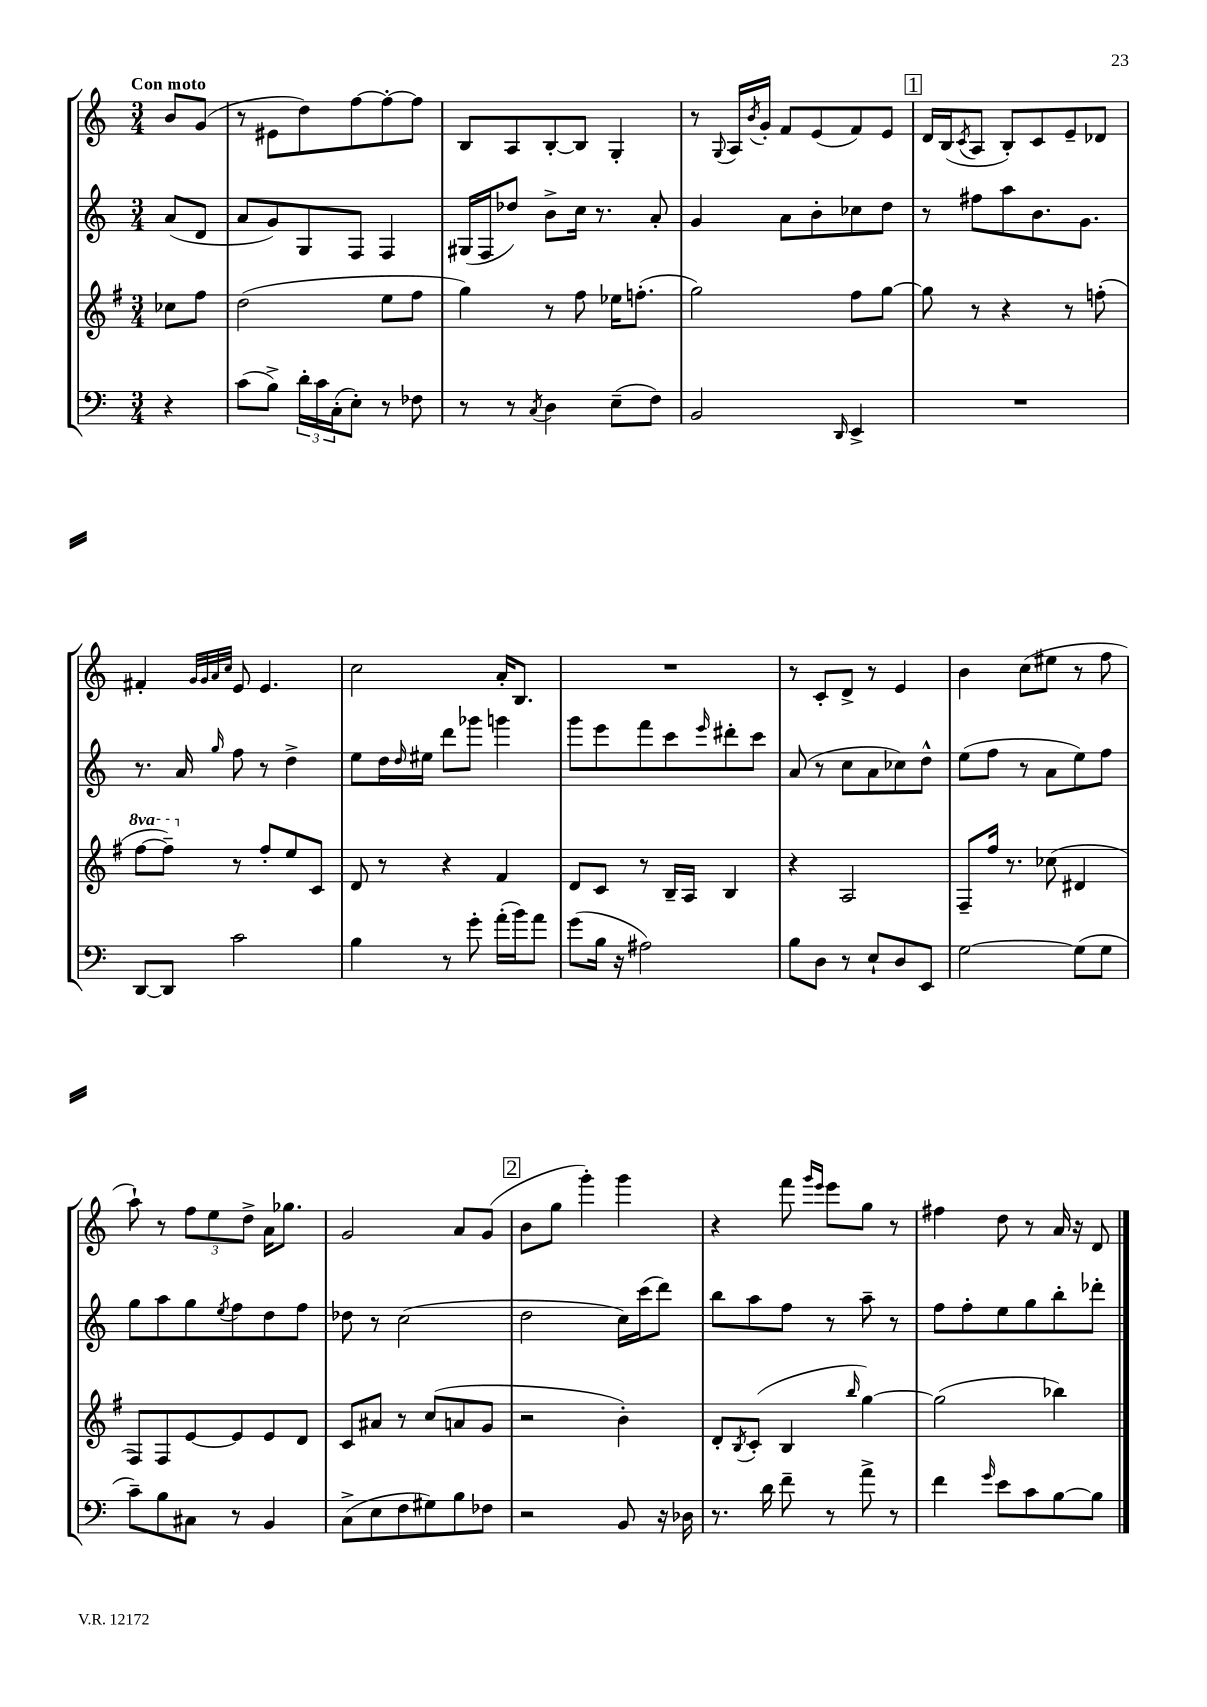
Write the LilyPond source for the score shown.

<<
\new StaffGroup <<
\new Staff = "s0" {
    \clef treble \key c \major \numericTimeSignature \time 3/4 \partial 4 \tempo "Con moto"
    b'8 g'8( |
    r8 eis'8 d''8) f''8~ f''8~-. f''8 |
    b8 a8 b8~-. b8 g4-. |
    r8 \appoggiatura { g8 } a16 \acciaccatura { b'8 } g'16-. f'8 e'8( f'8) e'8 |
    \mark \markup { \box "1" } d'16 b16( \acciaccatura { c'8 } a8 b8-.) c'8 e'8-- des'8 |
    fis'4-. \grace { g'32 g'32 a'32 c''32 } e'8 e'4. |
    c''2 a'16-. b8. |
    R2. |
    r8 c'8-. d'8-> r8 e'4 |
    b'4 c''8( eis''8 r8 f''8 |
    a''8-!) r8 \tuplet 3/2 { f''8 e''8 d''8-> } a'16 ges''8. |
    g'2 a'8 g'8( |
    \mark \markup { \box "2" } b'8 g''8 g'''4-.) g'''4 |
    r4 f'''8 \grace { g'''16 e'''16 } e'''8 g''8 r8 |
    fis''4 d''8 r8 a'16 r16 d'8 \bar "|." |
}
\new Staff = "s1" {
    \clef treble \key c \major \numericTimeSignature \time 3/4 \partial 4
    a'8( d'8 |
    a'8 g'8) g8 f8 f4 |
    gis16( f16 des''8) b'8-> c''16 r8. a'8-. |
    g'4 a'8 b'8-. ces''8 d''8 |
    \mark \markup { \box "1" } r8 fis''8 a''8 b'8. g'8. |
    r8. a'16 \grace { g''16 } f''8 r8 d''4-> |
    e''8 d''16 \grace { d''16 } eis''16 d'''8 ges'''8 g'''4 |
    g'''8 e'''8 f'''8 c'''8 \grace { e'''16 } dis'''8-. c'''8 |
    a'8( r8 c''8 a'8 ces''8) d''8-^ |
    e''8( f''8 r8 a'8 e''8) f''8 |
    g''8 a''8 g''8 \acciaccatura { e''8 } f''8 d''8 f''8 |
    des''8 r8 c''2( |
    \mark \markup { \box "2" } d''2 c''16) c'''16( d'''8) |
    b''8 a''8 f''8 r8 a''8-- r8 |
    f''8 f''8-. e''8 g''8 b''8-. des'''8-. \bar "|." |
}
\new Staff = "s2" {
    \clef treble \key g \major \numericTimeSignature \time 3/4 \set Staff.ottavationMarkups = #ottavation-simple-ordinals \partial 4
    ces''8 fis''8 |
    d''2( e''8 fis''8 |
    g''4) r8 fis''8 ees''16 f''8.-.( |
    g''2) fis''8 g''8~ |
    \mark \markup { \box "1" } g''8 r8 r4 r8 f''8-.( |
    \ottava #1 fis'''8~ fis'''8--) \ottava #0 r8 fis''8-. e''8 c'8 |
    d'8 r8 r4 fis'4 |
    d'8 c'8 r8 b16-- a16 b4 |
    r4 a2 |
    fis8-- fis''16 r8. ces''8( dis'4 |
    fis8) fis8 e'8~ e'8 e'8 d'8 |
    c'8 ais'8 r8 c''8( a'8 g'8 |
    \mark \markup { \box "2" } r2 b'4-.) |
    d'8-. \acciaccatura { b8 } c'8-.( b4 \grace { b''16 } g''4~) |
    g''2( bes''4) \bar "|." |
}
\new Staff = "s3" {
    \clef bass \key c \major \numericTimeSignature \time 3/4 \partial 4
    r4 |
    c'8( b8->) \tuplet 3/2 { d'16-. c'16 c16-.( } e8-.) r8 fes8 |
    r8 r8 \acciaccatura { c8 } d4 e8--( f8) |
    b,2 \grace { d,16 } e,4-> |
    \mark \markup { \box "1" } R2. |
    d,8~ d,8 c'2 |
    b4 r8 g'8-. a'16-.( b'16) a'8 |
    g'8( b16 r16 ais2) |
    b8 d8 r8 e8-! d8 e,8 |
    g2~ g8( g8 |
    c'8--) b8 cis8 r8 b,4 |
    c8->( e8 f8 gis8) b8 fes8 |
    \mark \markup { \box "2" } r2 b,8 r16 des16 |
    r8. d'16 f'8-- r8 a'8-> r8 |
    f'4 \grace { g'16 } e'8 c'8 b8~ b8 \bar "|." |
}
>>
>>
\layout { \context { \Score \remove "Bar_number_engraver" } }
